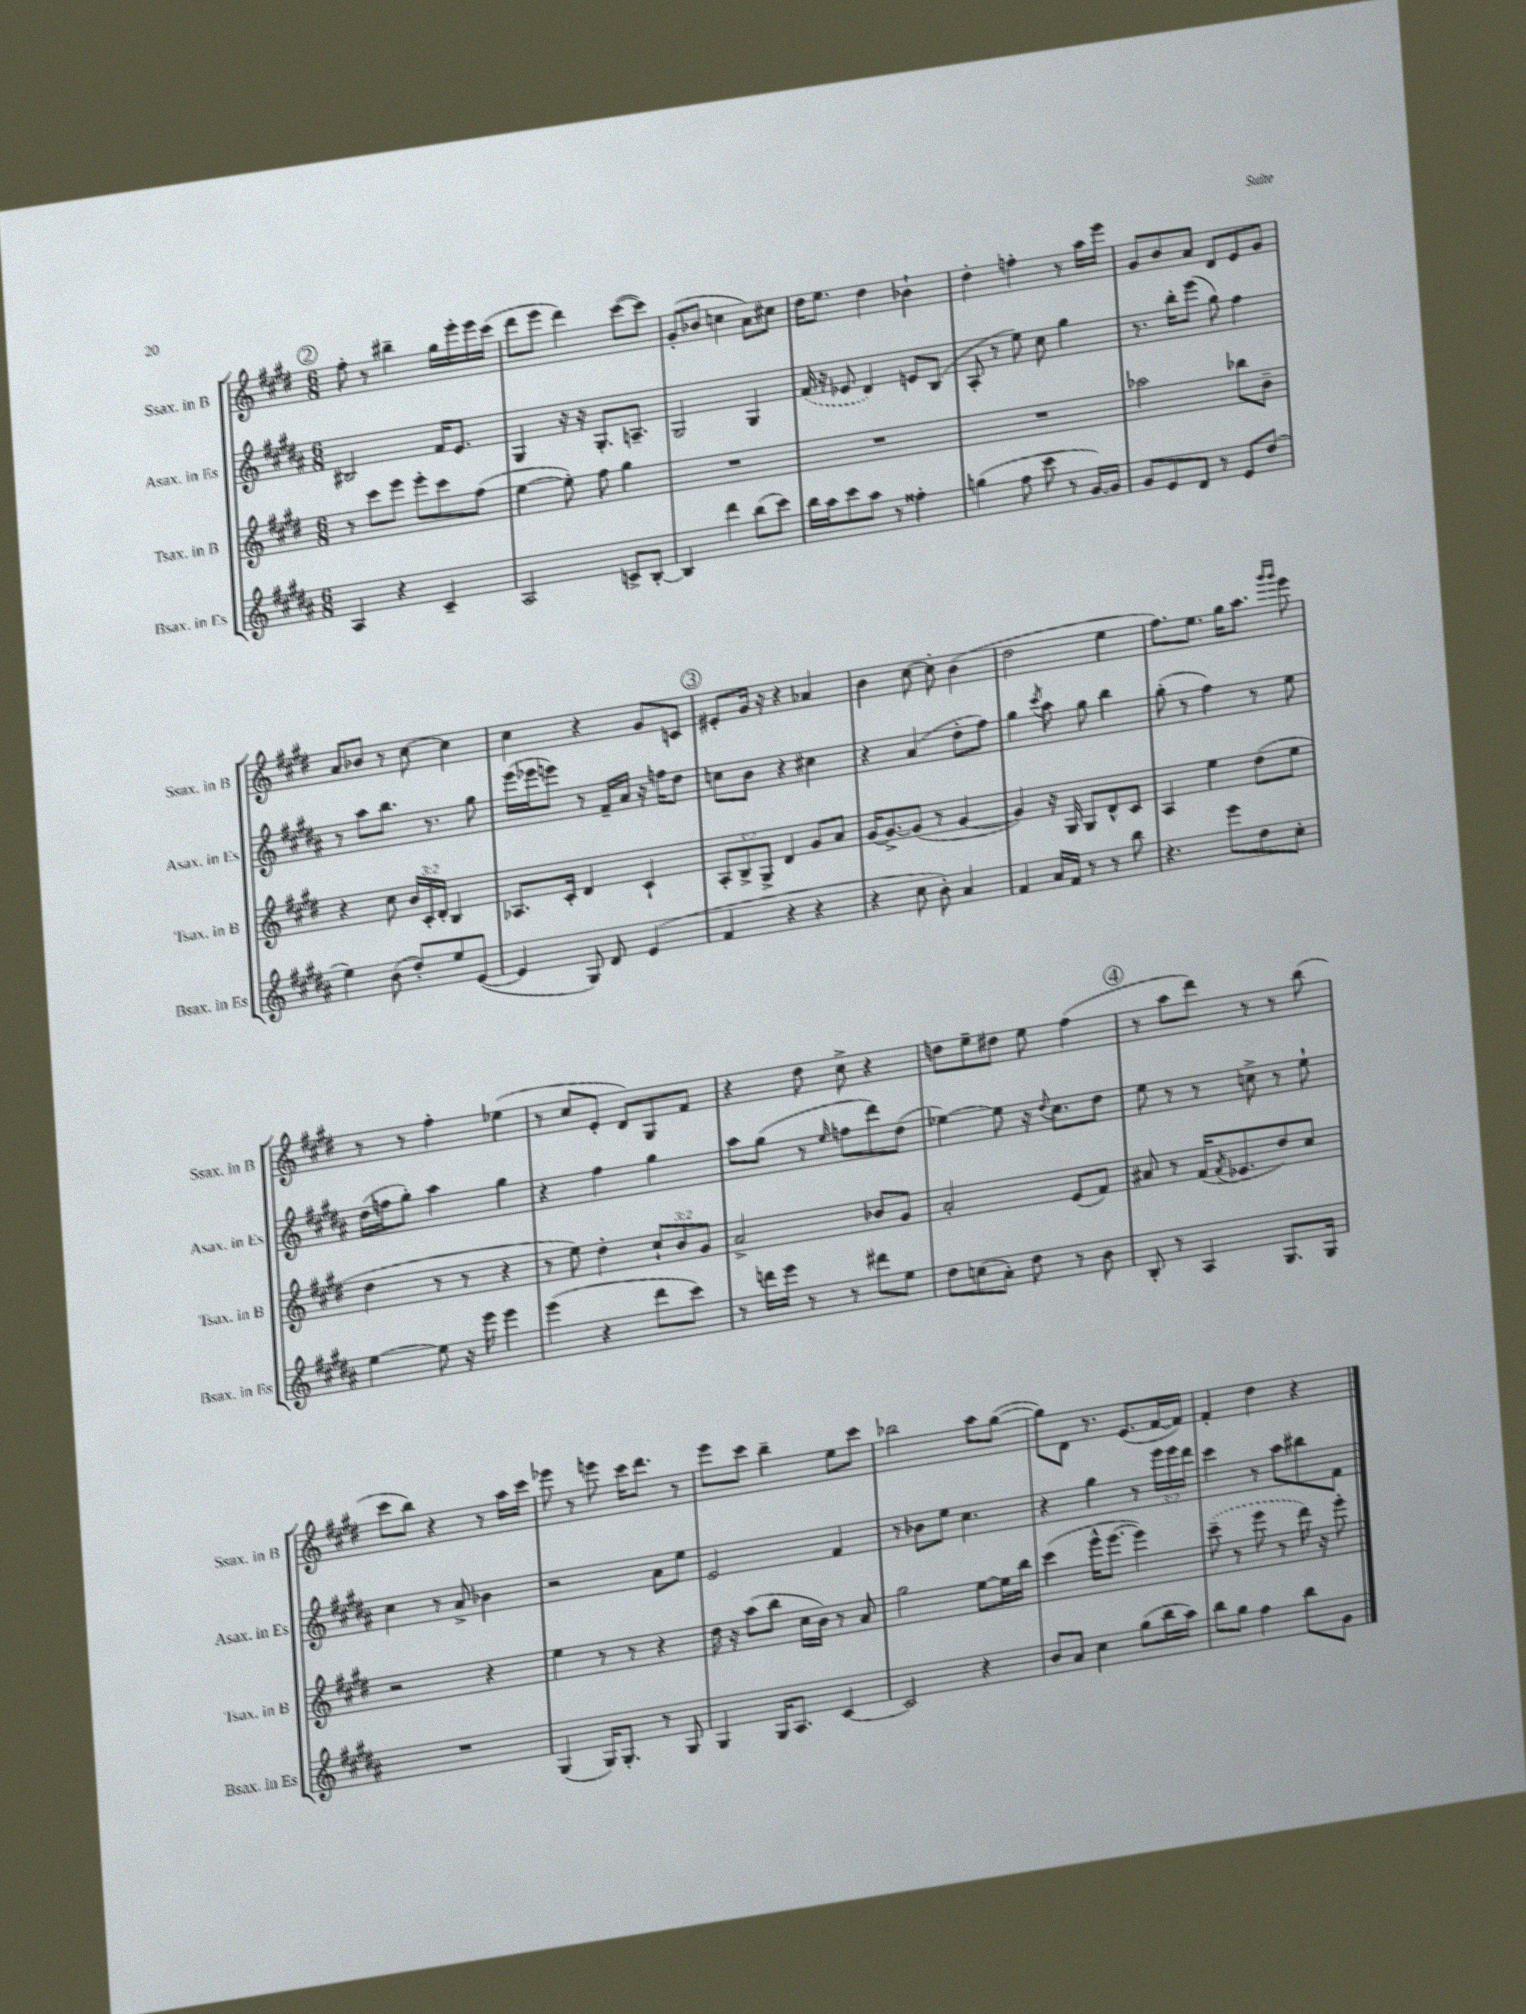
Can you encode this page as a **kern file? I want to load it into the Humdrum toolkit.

**kern	**kern	**kern	**kern
*staff4	*staff3	*staff2	*staff1
*clefG2	*clefG2	*clefG2	*clefG2
*k[f#c#g#d#a#]	*k[f#c#g#d#]	*k[f#c#g#d#a#]	*k[f#c#g#d#]
*M6/8	*M6/8	*M6/8	*M6/8
4A#	8r	2B#	8ff#'
.	8ccc#	.	8r
4r	8eee	.	4bb#~
.	8eee'	.	.
4c#~	8ccc#	16f#	16gg#
.	.	8.e	16eee'
.	(8ff#	.	16eee
.	.	.	(16ccc#
=	=	=	=
2A#	[4ee	4G#	8ddd#
.	.	.	8eee
.	8ee'])	16r	4ddd#)
.	.	16r	.
.	8ff#	8.G#'	.
8c^	4gg#	.	([8ccc#
.	.	8.A~	.
[8B'	.	.	8ccc#])
=	=	=	=
4B]	2.r	2G#	(8g#'
.	.	.	8b-
4ddd#	.	.	4cc
(8bb	.	4G#	8a)
8ccc#)	.	.	8cc#
=	=	=	=
16bb	2.r	(16f#	16dd#
16aa#	.	16r	8.ee
8ccc#	.	8e-	.
8aa#	.	4d#)	4dd#
8r	.	.	.
4ff##'	.	8e	4b-`
.	.	(8B	.
=	=	=	=
(4gg	2.r	8A#'	4dd#'
.	.	8r	.
8ff#	.	8ee)	4ff'
8ccc#	.	8cc#	.
8r	.	4gg#	8r
[16g#)	.	.	16aa
16g#]	.	.	16eee
=	=	=	=
8g#	2aa-	8.r	8g#
8e	.	.	8b
.	.	16bb'	.
8d#	.	(8eee	8a
8r	.	8gg#)	8d#
8e	8bb-	4ff#	8e
(8dd#	8b~	.	8g#
=	=	=	=
4ee)	4r	8r	8a
.	.	8aa#	8b-
(8b	8cc#	8.bb	8r
8dd#')	24b	.	[8cc#
.	24c#'	.	.
.	.	8.r	.
.	24d#'	.	.
8ee	4B	.	4cc#]
([8e	.	8gg#	.
=	=	=	=
4e]	8.A-	(16eee	4cc#
.	.	16eee-	.
.	.	8eee)	.
.	16c#'	.	.
8G#)	4d#	8r	4r
8d#	.	16f#~	.
.	.	16a#	.
(4e	4c#`	16r	8g#
.	.	16ff	.
.	.	8dd#	8c
=	=	=	=
4f#	12A'	8cc	8e#'
.	12B^	.	.
.	.	8b	16g#
.	12G#^	.	.
.	.	.	16r
4r	4d#	4r	4r
4r	8g#	4cc#	4a-
.	8a	.	.
=	=	=	=
4r	[16g#	4r	4b
.	8.g#^_	.	.
8cc#	(8g#]	(4a#	[8cc#
8b')	8r	.	8cc#']
4a#	[4g#	8dd#'	(4b
.	.	8ff#)	.
=	=	=	=
4f#	4g#])	4gg#	2dd#
.	.	8qccc#	.
16a#	16r	8aa#	.
16f#	16G#	.	.
8r	8G#	8gg#	.
8r	8d#^^	4bb	4ee
8bb	8c#	.	.
=	=	=	=
4.r	4A	(8gg#'	8.ff#)
.	.	8r	.
.	.	.	8.ee
.	4ee	4ff#)	.
8eee	.	.	16gg#
.	.	.	8.aa
8dd#	(8dd#	8r	.
.	.	.	16qqggg#
.	.	.	16qqggg#
8cc#'	8ee	8ee	8eee
=	=	=	=
[4ee	4dd#	(16dd#	8r
.	.	16ff	.
.	.	8gg#')	8r
8ee]	8r	4aa#	4ff#'
16r	8r	.	.
16eee	.	.	.
4eee	4r	4gg#	(4ee-
=	=	=	=
(4eee	8r	4r	8r
.	8ee)	.	8cc#
4r	4dd#'	4ff#	8e'
.	.	.	8d#)
8ddd#	12cc#`	4gg#	8G#
.	12b	.	.
8ccc#)	.	.	8f#
.	12g#	.	.
=	=	=	=
8r	2a^	8aa#	4r
16ddd	.	(8gg#	.
16eee	.	.	.
8r	.	8r	8dd#
.	.	16qqee	.
8r	.	8ff	8cc#^
8ddd#	8b-	8ddd#)	4r
8ee	8g#	(8dd#	.
=	=	=	=
8dd#	2a'	[4ee-)	8dd
(8cc	.	.	8ee~
8a#')	.	8ee-]	8dd#
8dd#	.	16r	8ee
.	.	8qqdd#	.
.	.	8.cc#	.
8r	(8e	.	(4ff#
8b	8f#)	8dd#	.
=	=	=	=
8B'	8a#	8ee	8r
8r	8r	8r	8aa
4A#	(16f#	8r	8ddd#)
.	8qf#	.	.
.	8.e-	.	.
.	.	8cc^	8r
8.G#	8dd#)	8r	8r
.	8cc#	8ee`	(8bb
16G#	.	.	.
=	=	=	=
2.r	2r	4cc#	8ccc#
.	.	.	8bb)
.	.	8r	4r
.	.	8a#^	.
.	4r	4b-	8r
.	.	.	16aa
.	.	.	16ccc#
=	=	=	=
(4G#	4ee	2r	8eee-
.	.	.	8r
16G#)	8r	.	8eee
8.G#'	.	.	.
.	8r	.	16ccc#
.	.	.	8.ddd#
8r	4r	8a#	.
8G#	.	8ee	8r
=	=	=	=
4G#	16dd#	2e	8eee
.	16r	.	.
.	(8aa	.	8ccc#
16G#	8bb	.	4bb~
8.A#	.	.	.
.	16cc#	.	.
.	16b)	.	.
[4c#	8r	4f#	8ee
.	8a	.	8ccc#
=	=	=	=
2c#]	2gg#	8r	2bb-
.	.	8b-	.
.	.	8ee	.
.	.	4.cc#	.
4r	[8ee	.	8aa
.	16ee]	.	([8gg#
.	16bb	.	.
=	=	=	=
8b	(4ccc#	4r	8gg#])
8a#	.	.	8d#
4cc#	16eee^^	4gg#	8.r
.	[8.eee	.	.
.	.	.	(8.e
(8gg#	4eee])	8r	.
16bb	.	24eee	[16f#
.	.	24eee	.
16aa#)	.	.	16f#])
.	.	24ddd#	.
=	=	=	=
8bb	(8ccc#~	4ccc#	4f#'
8gg#	8r	.	.
4ff#	8eee	8r	4dd#
.	8r	8aa#	.
8bb	16ddd#)	8bb#	4r
.	16r	.	.
8g#	8eee'	8f#	.
==	==	==	==
*-	*-	*-	*-
